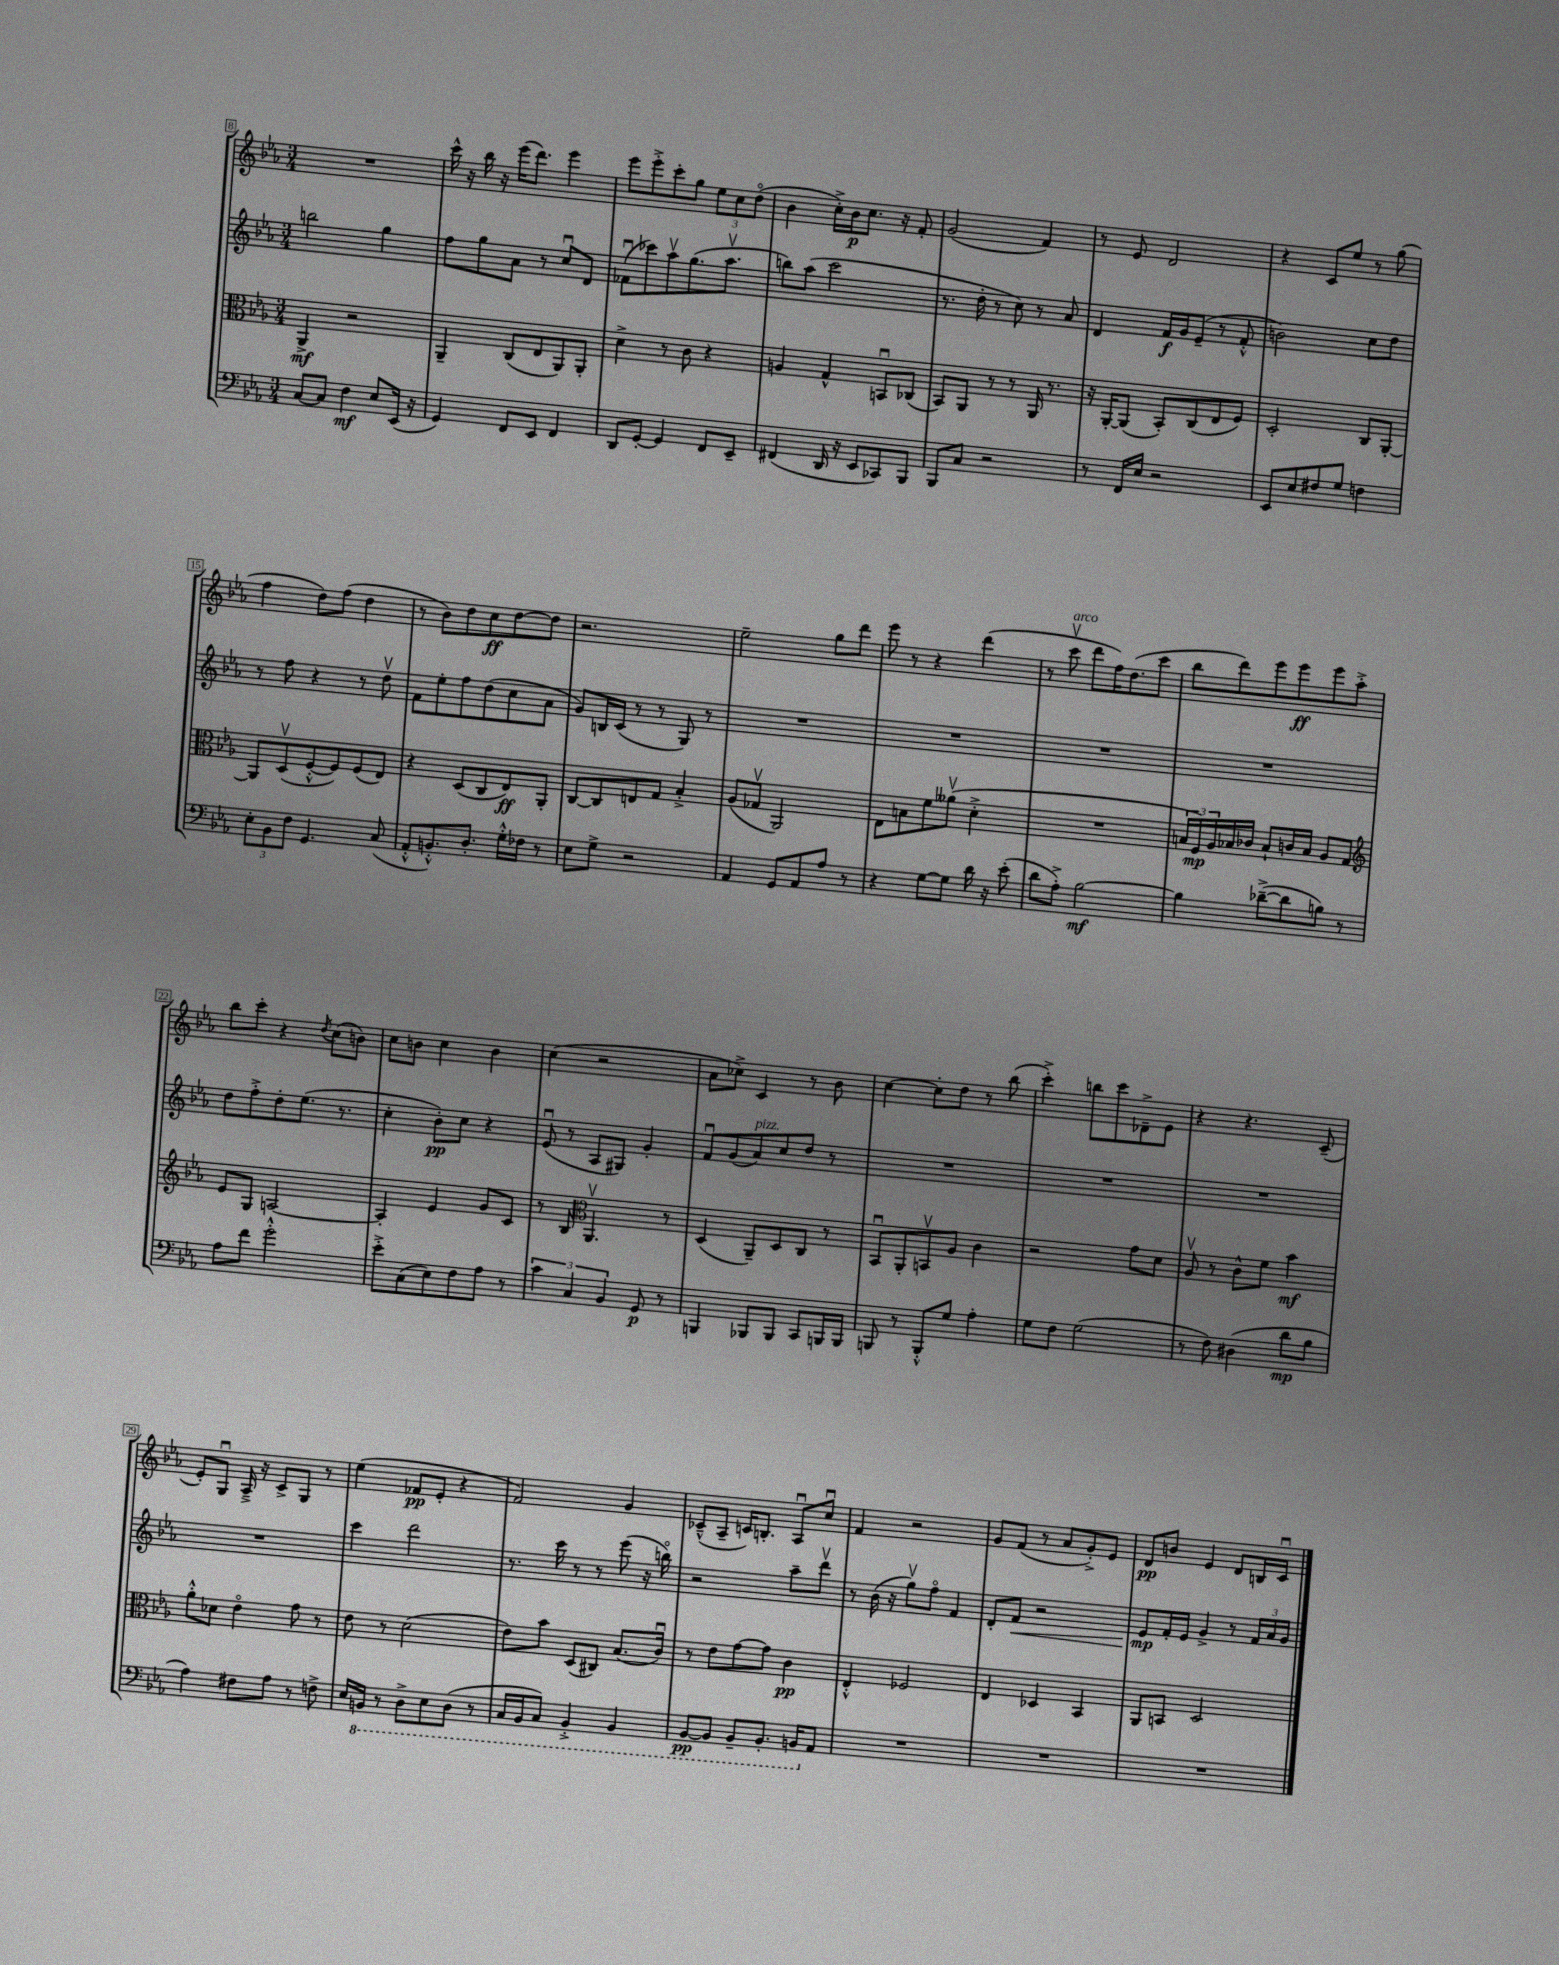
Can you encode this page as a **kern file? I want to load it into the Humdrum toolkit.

**kern	**dynam	**kern	**dynam	**kern	**dynam	**kern	**dynam
*part4	*part4	*part3	*part3	*part2	*part2	*part1	*part1
*staff4	*staff4	*staff3	*staff3	*staff2	*staff2	*staff1	*staff1
*clefF4	*	*clefC3	*	*clefG2	*	*clefG2	*
*k[b-e-a-]	*	*k[b-e-a-]	*	*k[b-e-a-]	*	*k[b-e-a-]	*
*M3/4	*	*M3/4	*	*M3/4	*	*M3/4	*
=8	=8	=8	=8	=8	=8	=8	=8
[8C/L	.	4AA-^/	mf	2bbn\	.	2.r	.
8C/J]	.	.	.	.	.	.	.
4F\	mf	2r	.	.	.	.	.
8E-/L	.	.	.	4gg\	.	.	.
(16EE-/Jk	.	.	.	.	.	.	.
16r	.	.	.	.	.	.	.
=9	=9	=9	=9	=9	=9	=9	=9
4GG/)	.	4AA-~/	.	8ff\L	.	16ccc^^\	.
.	.	.	.	.	.	16r	.
.	.	.	.	8gg\	.	16bb-\	.
.	.	.	.	.	.	16r	.
8FF/L	.	(8C/L	.	8a-\J	.	(16eee-\KL	.
.	.	.	.	.	.	8.ddd\J)	.
8EE-/J	.	8E-/	.	8r	.	.	.
4FF/	.	8AA-/)	.	8ccu/L	.	4eee-\	.
.	.	8AA-'/J	.	8d/J	.	.	.
=10	=10	=10	=10	=10	=10	=10	=10
8DD/L	.	4d^\	.	(8f-Xu\L	.	8eee-\L	.
[8GG'/J	.	.	.	8ccc-X\)	.	8eee-'^\	.
4GG/]	.	8r	.	8aa-v\	.	8ccc'\	.
.	.	8c\	.	(8.gg\	.	8gg\J	.
8FF/L	.	4r	.	.	.	12ee-\L	.
.	.	.	.	8.aa-v\J	.	.	.
.	.	.	.	.	.	12cc\	.
8EE-~/J	.	.	.	.	.	.	.
.	.	.	.	.	.	(12dd\J	.
=11	=11	=11	=11	=11	=11	=11	=11
(4FF#X/	.	4An/	.	8bbn\L)	.	4b-\	.
.	.	.	.	(8aa-\J	.	.	.
16DD/	.	4G^^/	.	2ccc\	.	16cc'^\LL)	.
16r	.	.	.	.	.	16b-\J	p
8EE-/L	.	.	.	.	.	8.cc\J	.
8CC-X/)	.	8BBnu/L	.	.	.	.	.
.	.	.	.	.	.	16r	.
8BBB-/J	.	(8C-X/J	.	.	.	8f'/	.
=12	=12	=12	=12	=12	=12	=12	=12
8BBB-/L	.	8BB-/L)	.	8.r	.	(2g/	.
8C/J	.	8AA-/J	.	.	.	.	.
.	.	.	.	16dd'\	.	.	.
2r	.	8r	.	8r	.	.	.
.	.	8r	.	8cc\)	.	.	.
.	.	16AA-/	.	8r	.	4f/)	.
.	.	8.r	.	.	.	.	.
.	.	.	.	8a-/	.	.	.
=13	=13	=13	=13	=13	=13	=13	=13
8r	.	16r	.	4d/	.	8r	.
.	.	[16AA-'/KL	.	.	.	.	.
16FF/LL	.	(8AA-/J]	.	.	.	8e-/	.
16E-/JJ	.	.	.	.	.	.	.
2r	.	8BB-'/L)	.	16f/LL	f	2d/	.
.	.	.	.	16g/J	.	.	.
.	.	(8C/	.	(8e-~/J	.	.	.
.	.	8E-/	.	8r	.	.	.
.	.	8F/J)	.	8f'^^/	.	.	.
=14	=14	=14	=14	=14	=14	=14	=14
8EE-/L	.	2D'/	.	2bn\)	.	4r	.
8E-/	.	.	.	.	.	.	.
8F#X/	.	.	.	.	.	8c/L	.
8G/J	.	.	.	.	.	8ee-/J	.
4Fn\	.	8C/L	.	8cc\L	.	8r	.
.	.	[8AA-'/J	.	8dd\J	.	(8gg\	.
!!LO:LB:g=z
=15	=15	=15	=15	=15	=15	=15	=15
12E-'\L	.	8AA-/L]	.	8r	.	4ff\	.
12BB-\	.	.	.	.	.	.	.
.	.	(8Dv/	.	8ff\	.	.	.
12F\J	.	.	.	.	.	.	.
4.GG/	.	[8F'^^/	.	4r	.	8dd\L)	.
.	.	8F/])	.	.	.	(8ff\J	.
.	.	(8F/	.	8r	.	4dd\	.
(8C/	.	8E-/J)	.	8ddv\	.	.	.
=16	=16	=16	=16	=16	=16	=16	=16
8AA-'^^/L	.	4r	.	8f\L	.	8r	.
8.BBn'^^/)	.	.	.	8ee-'\	.	8b-\L)	.
.	.	(8D/L	.	8ff\	.	8dd\	.
8.D'/J	.	.	.	.	.	.	.
.	.	8C/	.	(8dd\	.	8cc\	ff
16G'^^\LL	.	8E-/)	ff	8cc\	.	[8dd\	.
16F-X\JJ	.	.	.	.	.	.	.
8r	.	8AA-'/J	.	8a-\J	.	8dd\J]	.
=17	=17	=17	=17	=17	=17	=17	=17
8E-\L	.	[8C/L	.	8g/L)	.	2.r	.
8G^\J	.	8C/]	.	16Bn/L	.	.	.
.	.	.	.	(16c/JJ	.	.	.
2r	.	8En/	.	8r	.	.	.
.	.	8G/J	.	8r	.	.	.
.	.	4B-'^/	.	8G/)	.	.	.
.	.	.	.	8r	.	.	.
=18	=18	=18	=18	=18	=18	=18	=18
4AA-/	.	(8A-/L	.	2.r	.	2ee-~\	.
.	.	8G-Xv/J	.	.	.	.	.
8GG/L	.	2AA-/)	.	.	.	.	.
8AA-/	.	.	.	.	.	.	.
8A-/J	.	.	.	.	.	8gg\L	.
8r	.	.	.	.	.	8ddd\J	.
=19	=19	=19	=19	=19	=19	=19	=19
4r	.	8E-\L	.	2.r	.	8eee-\	.
.	.	8Bn\	.	.	.	8r	.
[8G\L	.	8f\	.	.	.	4r	.
8G\J]	.	(8a--Xv\J	.	.	.	.	.
16d\	.	4d'^\	.	.	.	(4ddd\	.
16r	.	.	.	.	.	.	.
(8e-'\	.	.	.	.	.	.	.
=20	=20	=20	=20	=20	=20	=20	=20
8d\L	.	2.r	.	2.r	.	8r	.
!	!	!	!	!	!	!LO:TX:a:i:t=arco	!
8A-'^\J)	.	.	.	.	.	8cccv\	.
[2B-\	mf	.	.	.	.	8ddd\L	.
.	.	.	.	.	.	16ff\K)	.
.	.	.	.	.	.	(8.dd\	.
.	.	.	.	.	.	8ccc\J	.
=21	=21	=21	=21	=21	=21	=21	=21
4B-\]	.	24Bn/LL	.	2.r	.	8bb-\L	.
.	.	24F/)	mp	.	.	.	.
.	.	24A-/	.	.	.	.	.
.	.	16B-X/	.	.	.	8ddd\)	.
.	.	16c-X/JJ	.	.	.	.	.
([8d-X~^\L	.	8B-`/L	.	.	.	8eee-\	.
8d-\]	.	16cn/L	.	.	.	8eee-\	ff
.	.	16B-/JJ	.	.	.	.	.
8Bn\J)	.	8A-/L	.	.	.	8eee-\	.
8r	.	8G/J	.	.	.	8aa-'^\J	.
!!LO:LB:g=z
=22	=22	=22	=22	=22	=22	=22	=22
*	*	*clefG2	*	*	*	*	*
8A-\L	.	8e-/L	.	8dd\L	.	8bb-\L	.
8f\J	.	8G/J	.	8ff'^\	.	8ccc'\J	.
2g'^^\	.	[2An/	.	8dd'\	.	4r	.
.	.	.	.	(8.ee-\J	.	.	.
.	.	.	.	.	.	8qdd/	.
.	.	.	.	.	.	(8cc\L	.
.	.	.	.	8.r	.	.	.
.	.	.	.	.	.	8bn\J)	.
=23	=23	=23	=23	=23	=23	=23	=23
8e-'^\L	.	4A'/]	.	4cc'\	.	8cc\L	.
(8C\	.	.	.	.	.	8bn\J	.
8E-\)	.	4e-/	.	8b-'\L)	pp	4cc\	.
8F\	.	.	.	8cc\J	.	.	.
8A-\J	.	8g/L	.	4r	.	4b\	.
8r	.	8c/J	.	.	.	.	.
=24	=24	=24	=24	=24	=24	=24	=24
6c\	.	8r	.	(8e-u/	.	(4cc\	.
.	.	8B-/	.	8r	.	.	.
6C/	.	.	.	.	.	.	.
*	*	*clefC3	*	*	*	*	*
.	.	4.AA-v/	.	8A-/L	.	2r	.
6BB-/	.	.	.	.	.	.	.
.	.	.	.	8G#X/J)	.	.	.
8GG/	p	.	.	4g'/	.	.	.
8r	.	8r	.	.	.	.	.
=25	=25	=25	=25	=25	=25	=25	=25
4BBBn/	.	(4D/	.	8fu/L	.	8a-\L	.
.	.	.	.	(8g/	.	8cc-X^\J)	.
!	!	!	!	!LO:TX:a:i:t=pizz.	!	!	!
8BBB-X/L	.	8AA-~/L)	.	8a-/)	.	4c/	.
8BBB-/J	.	8D/	.	8cc/	.	.	.
8CC/L	.	8C/J	.	8dd/J	.	8r	.
16BBBn/L	.	8r	.	8r	.	8b-\	.
16BBB/JJ	.	.	.	.	.	.	.
=26	=26	=26	=26	=26	=26	=26	=26
8BBBn/	.	8BB-u/L	.	2.r	.	[4cc\	.
8r	.	8AA-'/	.	.	.	.	.
8BBB'^^/L	.	8BBnv/	.	.	.	8cc'\L]	.
8G/J	.	8A-/J	.	.	.	8dd\J	.
4A-'\	.	4c\	.	.	.	8r	.
.	.	.	.	.	.	(8bb-\	.
=27	=27	=27	=27	=27	=27	=27	=27
8G\L	.	2r	.	2.r	.	4ccc'^\)	.
8F\J	.	.	.	.	.	.	.
(2G\	.	.	.	.	.	8bbn\L	.
.	.	.	.	.	.	8ccc\	.
.	.	8g\L	.	.	.	8d-X~^\	.
.	.	8d\J	.	.	.	8e-\J	.
=28	=28	=28	=28	=28	=28	=28	=28
8r	.	8A-v/	.	2.r	.	4r	.
8F\)	.	8r	.	.	.	.	.
(4D#X\	.	8c^^\L	.	.	.	4.r	.
.	.	8f\J	.	.	.	.	.
8d\L	mp	4b-\	mf	.	.	.	.
8B-\J	.	.	.	.	.	(8c~/	.
!!LO:LB:g=z
=29	=29	=29	=29	=29	=29	=29	=29
4A-\)	.	8a-'^^\L	.	2.r	.	8e-'/L)	.
.	.	8d-X\J	.	.	.	8Gu/J	.
8F#X\L	.	4e-\	.	.	.	16A-~^/	.
.	.	.	.	.	.	16r	.
8A-\J	.	.	.	.	.	8c^/L	.
8r	.	8g\	.	.	.	8G/J	.
8Fn^\	.	8r	.	.	.	8r	.
=30	=30	=30	=30	=30	=30	=30	=30
16E-/LL	.	8e-\	.	4ccc\	.	(4ee-\	.
*8ba	*	*	*	*	*	*	*
16BBBn/JJ	.	.	.	.	.	.	.
8r	.	8r	.	.	.	.	.
8DD^\L	.	(2d\	.	2ddd\	.	8f-X/L	pp
8EE-\	.	.	.	.	.	8e-'/J	.
(8DD\J	.	.	.	.	.	4r	.
8r	.	.	.	.	.	.	.
=31	=31	=31	=31	=31	=31	=31	=31
16CC/LL	.	8e-\L)	.	8.r	.	2f/)	.
16BBB-/J	.	.	.	.	.	.	.
8CC/J)	.	8b-\J	.	.	.	.	.
.	.	.	.	16ccc\	.	.	.
4BBB-'^/	.	(8D/L	.	8r	.	.	.
.	.	8C#X/J)	.	8r	.	.	.
4BBB-/	.	(8.B-/L	.	(8eee-\	.	4g/	.
.	.	.	.	16r	.	.	.
.	.	16cu/Jk)	.	16bbn\)	.	.	.
=32	=32	=32	=32	=32	=32	=32	=32
[8BBB-/L	pp	8r	.	2r	.	(8c-X~^^/L	.
8BBB-/J]	.	8e-\L	.	.	.	8A-~/J	.
8BBB-~/L	.	[8g\	.	.	.	16cn/KL)	.
.	.	.	.	.	.	8.Bn'/J	.
8.BBB-'/J	.	8g\J]	.	.	.	.	.
.	.	4c\	pp	8aa-~\L	.	8A-u/L	.
16BBBn/KL	.	.	.	.	.	.	.
*X8ba	*	*	*	*	*	*	*
8AA-/J	.	.	.	8dddv\J	.	8ccu/J	.
=33	=33	=33	=33	=33	=33	=33	=33
2.r	.	4E-'^^/	.	8r	.	4f/	.
.	.	.	.	(16b-\	.	.	.
.	.	.	.	16r	.	.	.
.	.	2F-X/	.	8ggv\L)	.	2r	.
.	.	.	.	8ff\J	.	.	.
.	.	.	.	4f/	.	.	.
=34	=34	=34	=34	=34	=34	=34	=34
2.r	.	4E-/	.	8d'/L	.	8g/L	.
!	!	!	!	!	!LO:HP:b	!	!
.	.	.	.	8f/J	<	(8f/J	.
.	.	4D-X/	.	2r	.	8r	.
.	.	.	.	.	.	8a-/L	.
.	.	4BB-/	.	.	.	8g'^/)	.
.	.	.	.	.	.	8e-/J	.
=35	=35	=35	=35	=35	=35	=35	=35
2.r	.	8AA-/L	.	8e-/L	mp	8d/L	pp
.	.	8BBn/J	.	16f'/L	[	8bn/J	.
.	.	.	.	16e-/JJ	.	.	.
.	.	2D/	.	4g^/	.	4e-/	.
.	.	.	.	8r	.	8d/L	.
.	.	.	.	24f/LL	.	16Bn/L	.
.	.	.	.	24a-/	.	.	.
.	.	.	.	.	.	16cu/JJ	.
.	.	.	.	24g/JJ	.	.	.
==	==	==	==	==	==	==	==
*-	*-	*-	*-	*-	*-	*-	*-
